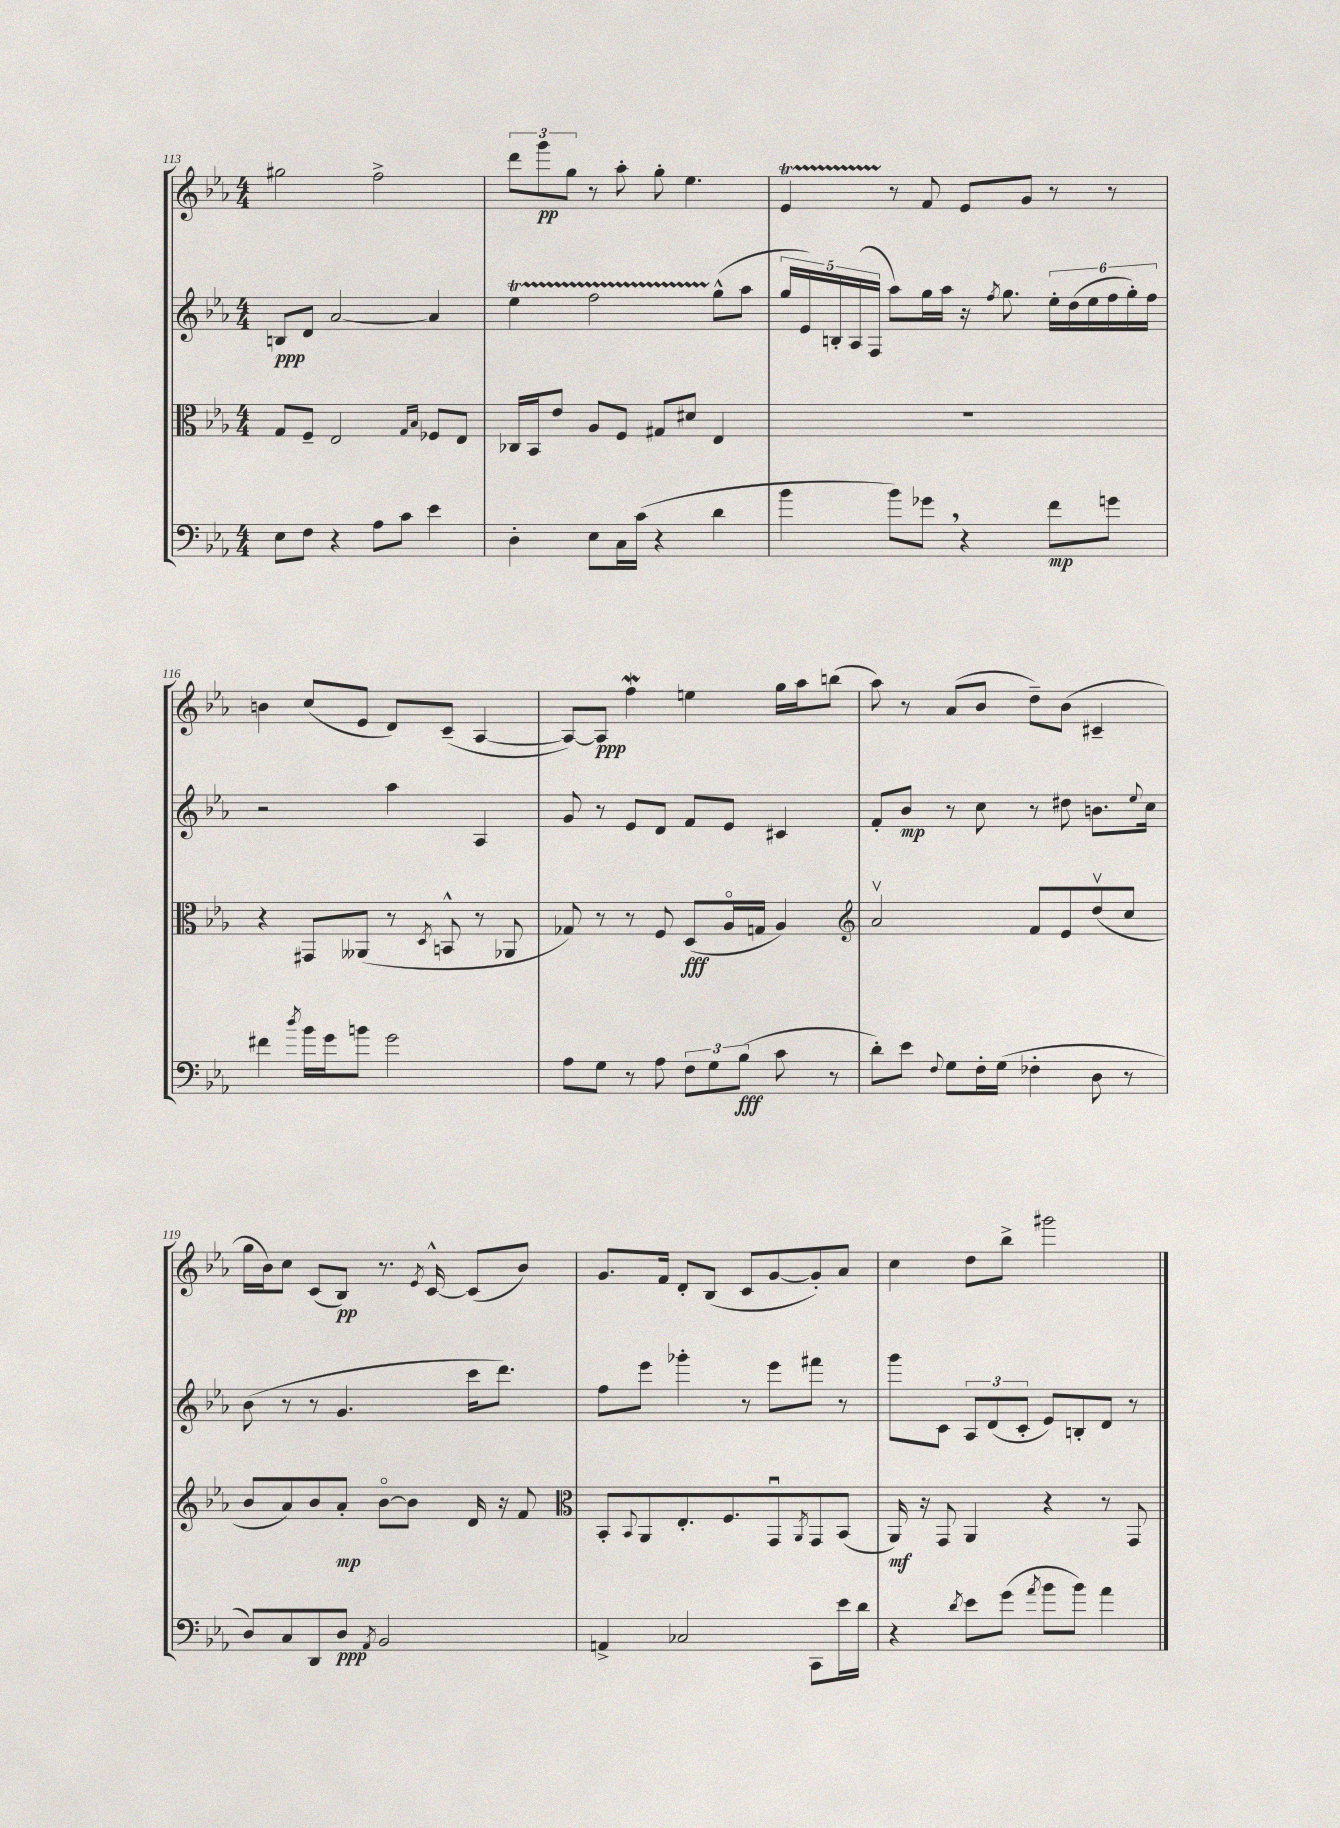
<<
\new StaffGroup <<
\new Staff = "s0" {
    \clef treble \key ees \major \numericTimeSignature \time 4/4
    gis''2 f''2-> |
    \tuplet 3/2 { d'''8 g'''8\pp g''8 } r8 aes''8-. g''8-. ees''4. |
    ees'4\startTrillSpan r8\stopTrillSpan f'8 ees'8 g'8 r8 r8 |
    b'4 c''8( ees'8 d'8) c'8--( aes4~ |
    aes8~) aes8\ppp f''4\mordent e''4 g''16 aes''16 b''8( |
    aes''8) r8 aes'8( bes'8 d''8--) bes'8( cis'4-- |
    g''16 bes'16) c''8 c'8( bes8\pp) r8. \acciaccatura { ees'8 } c'16~-^ c'8( bes'8) |
    g'8. f'16 d'8-. bes8( c'8 g'8~ g'8-.) aes'8 |
    c''4 d''8 bes''8-> gis'''2 \bar "|." |
}
\new Staff = "s1" {
    \clef treble \key ees \major \numericTimeSignature \time 4/4
    b8\ppp d'8 aes'2~ aes'4 |
    ees''4\startTrillSpan f''2 g''8-^\stopTrillSpan( aes''8 |
    \tuplet 5/4 { g''16 ees'16) b16-. aes16( f16 } aes''8) g''16 aes''16 r16 \acciaccatura { f''8 } g''8. \tuplet 6/4 { ees''16-. d''16( ees''16 f''16 g''16-.) f''16 } |
    r2 aes''4 aes4 |
    g'8 r8 ees'8 d'8 f'8 ees'8 cis'4 |
    f'8-. bes'8\mp r8 c''8 r8 dis''8 b'8. \appoggiatura { ees''8 } c''16 |
    bes'8( r8 r8 g'4. c'''16 d'''8.) |
    f''8 ees'''8 ges'''4-. r8 ees'''8 fis'''8 r8 |
    g'''8 c'8 \tuplet 3/2 { aes8 d'8( c'8-. } ees'8) b8-. d'8 r8 \bar "|." |
}
\new Staff = "s2" {
    \clef alto \key ees \major \numericTimeSignature \time 4/4
    g8 f8-- ees2 \grace { g16 bes16 } fes8 ees8 |
    ces16 bes,16 ees'8 aes8 f8 gis8 dis'8 ees4 |
    R1 |
    r4 gis,8 aeses,8( r8 \acciaccatura { d8 } b,8-^ r8 aes,8 |
    ges8) r8 r8 f8 d8\fff( aes16\flageolet g16 aes4) |
    \clef treble aes'2\upbow f'8 ees'8 d''8\upbow( c''8 |
    bes'8 aes'8) bes'8 aes'8-.\mp bes'8~\flageolet bes'8 d'16 r16 f'8 |
    \clef alto bes,8-. \appoggiatura { bes,8 } aes,8 ees8.-. f8. g,8\downbow \acciaccatura { aes,8 } g,8 bes,8( |
    aes,16\mf) r16 g,8 aes,4 r4 r8 g,8 \bar "|." |
}
\new Staff = "s3" {
    \clef bass \key ees \major \numericTimeSignature \time 4/4
    ees8 f8 r4 aes8 c'8 ees'4 |
    d4-. ees8 c16 c'16( r4 d'4 |
    bes'4 bes'8) ges'8 \breathe r4 f'8\mp g'8 |
    fis'4 \acciaccatura { d''8 } bes'16 g'16 b'8 g'2 |
    aes8 g8 r8 aes8 \tuplet 3/2 { f8 g8 bes8\fff( } c'8 r8 |
    d'8-.) ees'8 \appoggiatura { f8 } g8 f16-. g16( fes4-. d8 r8 |
    d8) c8 d,8 d8\ppp \acciaccatura { aes,8 } bes,2 |
    a,4-> ces2 c,8 ees'16 d'16 |
    r4 \acciaccatura { d'8 } ees'8 g'8( \acciaccatura { aes'8 } bes'8 bes'8) aes'4 \bar "|." |
}
>>
>>
\layout { \context { \Score currentBarNumber = #113 } }
